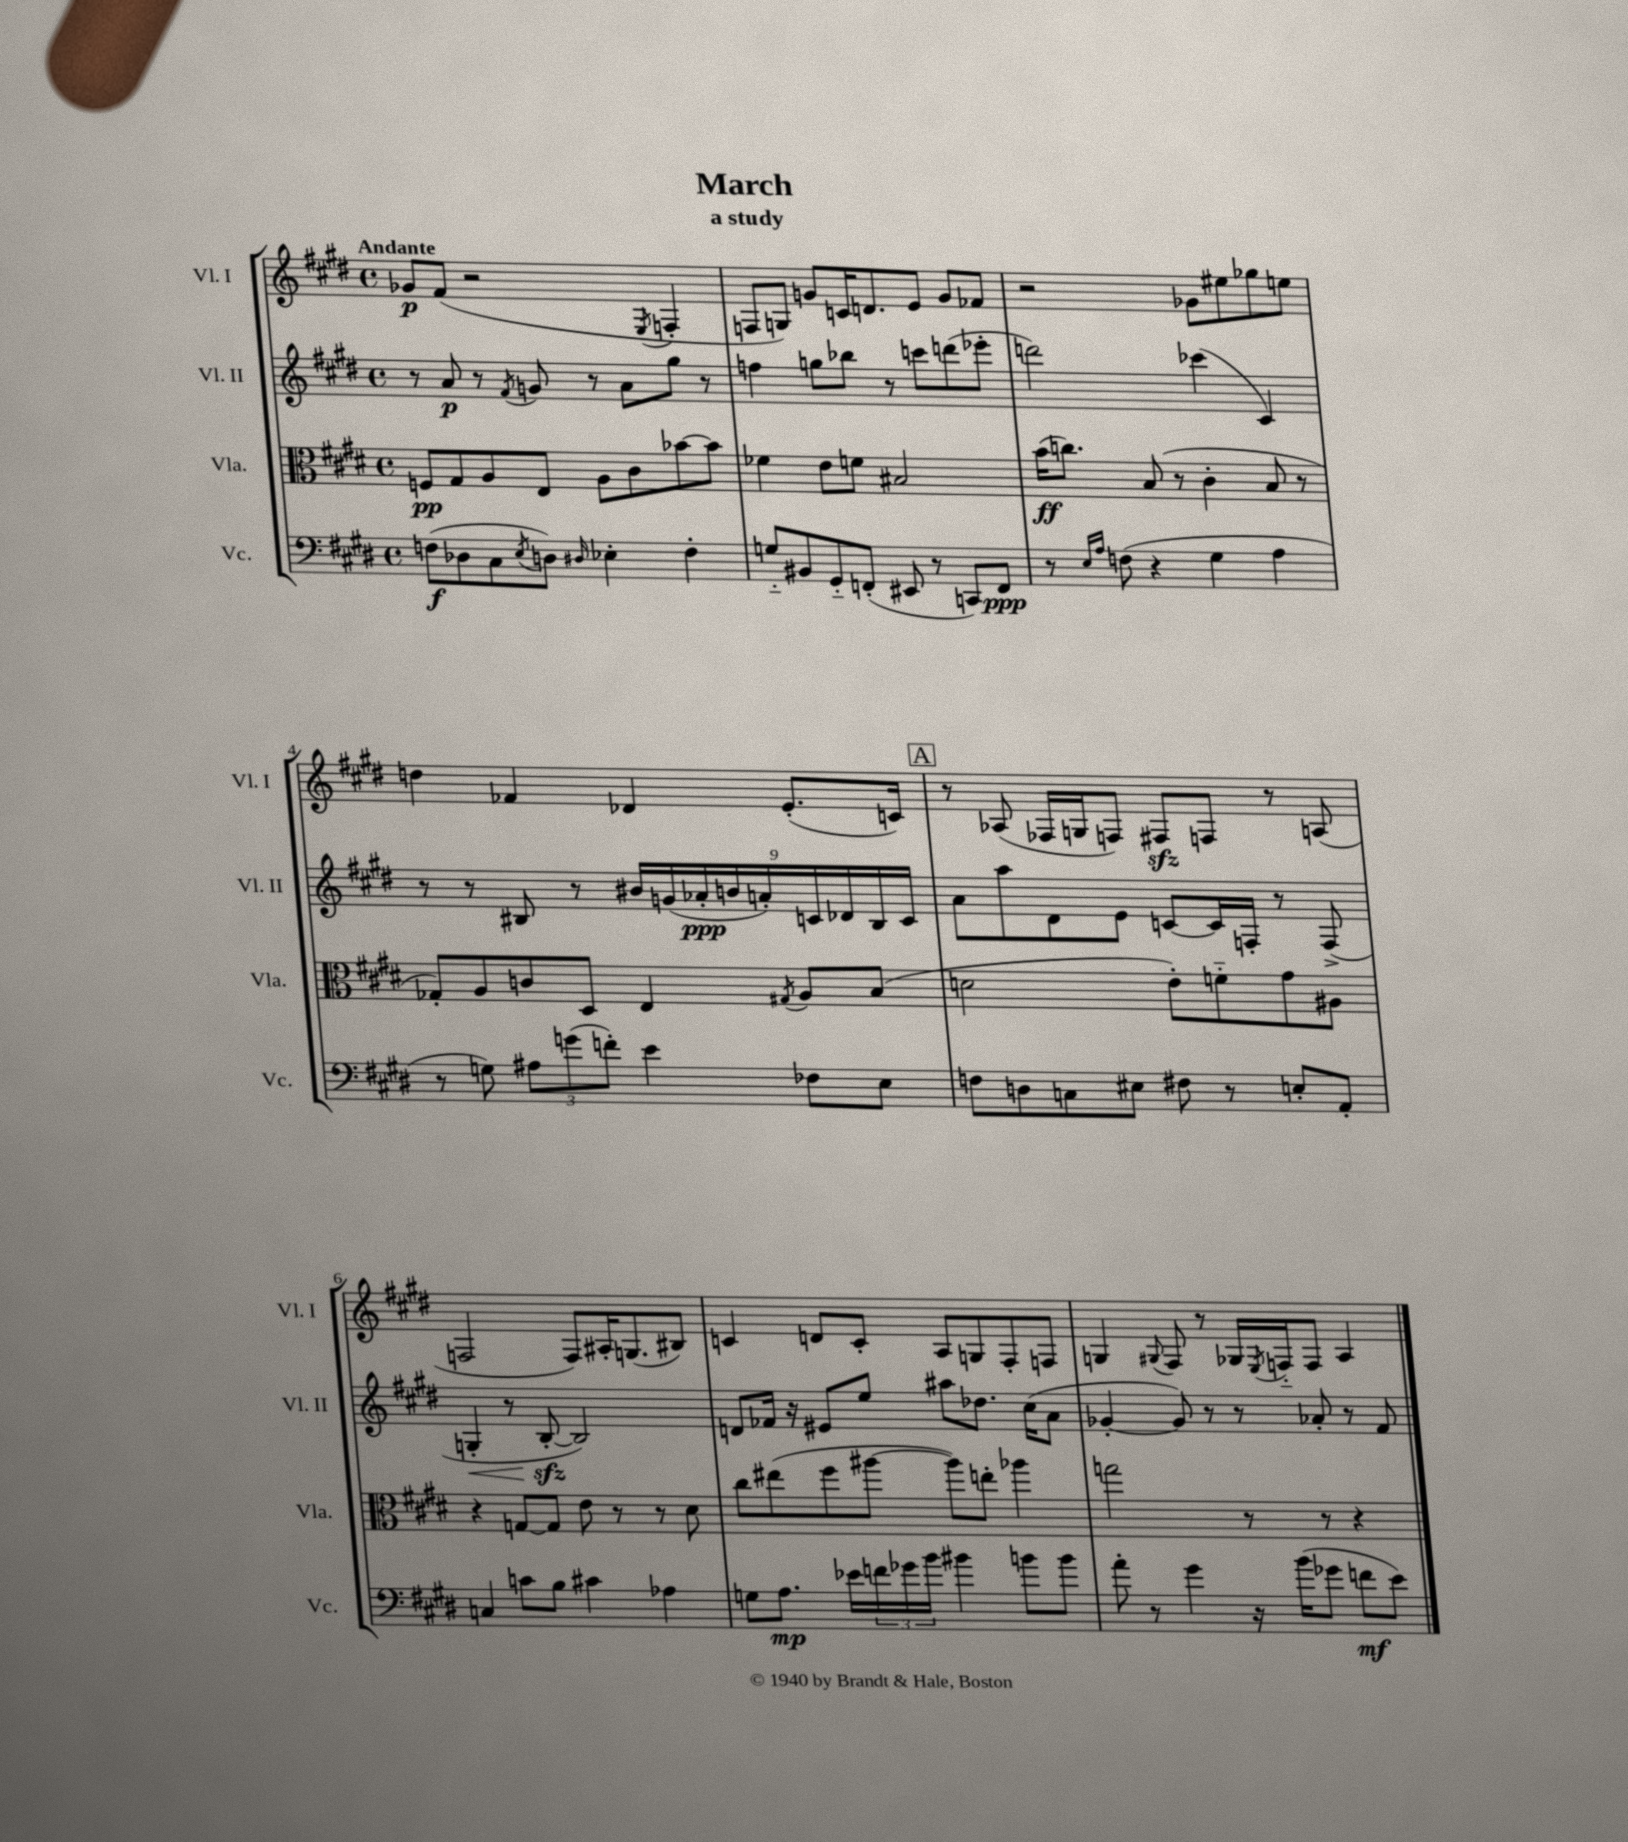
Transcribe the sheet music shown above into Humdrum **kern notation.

**kern	**dynam	**kern	**dynam	**kern	**dynam	**kern	**dynam
*part4	*part4	*part3	*part3	*part2	*part2	*part1	*part1
*staff4	*staff4	*staff3	*staff3	*staff2	*staff2	*staff1	*staff1
*I"Vc.	*	*I"Vla.	*	*I"Vl. II	*	*I"Vl. I	*
*I'Vc.	*	*I'Vla.	*	*I'Vl. II	*	*I'Vl. I	*
*clefF4	*	*clefC3	*	*clefG2	*	*clefG2	*
*k[f#c#g#d#]	*	*k[f#c#g#d#]	*	*k[f#c#g#d#]	*	*k[f#c#g#d#]	*
*M4/4	*	*M4/4	*	*M4/4	*	*M4/4	*
*met(c)	*	*met(c)	*	*met(c)	*	*met(c)	*
=1	=1	=1	=1	=1	=1	=1	=1
!	!	!	!	!	!	!LO:TX:a:B:t=Andante	!
(8Fn\L	f	8Fn/L	pp	8r	.	8g-X/L	p
8D-X\	.	8G#/	.	8a/	p	(8f#/J	.
8C#\	.	8A/	.	8r	.	2r	.
8qE/	.	.	.	8qf#/	.	.	.
8Dn\J)	.	8E/J	.	8gn/	.	.	.
16qqD#X/	.	.	.	.	.	.	.
4E-X'\	.	8A\L	.	8r	.	.	.
.	.	8c#\	.	8a\L	.	.	.
.	.	.	.	.	.	8qE/	.
4F'\	.	[8b-X\	.	8gg#\J	.	4Fn'/	.
.	.	8b-\J]	.	8r	.	.	.
=2	=2	=2	=2	=2	=2	=2	=2
8Gn/L	.	4f-X\	.	4ffn\	.	8Fn/L	.
8BB#X/	.	.	.	.	.	8Gn/J)	.
8GG#/	.	8e\L	.	8ggn\L	.	8gn/L	.
(8FFn'/J	.	8fn\J	.	8bb-X\J	.	16cn/K	.
.	.	.	.	.	.	8.dn/	.
8EE#X/	.	2B#X/	.	8r	.	.	.
8r	.	.	.	8cccn\L	.	8e/J	.
8CCn/L)	.	.	.	(8dddn\	.	8g/L	.
8FF/J	ppp	.	.	8eee-X'\J	.	8f-X/J	.
=3	=3	=3	=3	=3	=3	=3	=3
8r	.	(16b\KL	ff	2dddn\)	.	2r	.
.	.	8.ccn\J)	.	.	.	.	.
16qqE/LL	.	.	.	.	.	.	.
16qqA/JJ	.	.	.	.	.	.	.
(8Fn\	.	.	.	.	.	.	.
4r	.	(8B/	.	.	.	.	.
.	.	8r	.	.	.	.	.
4G#\	.	4c#'\	.	(4ccc-X\	.	8g-X\L	.
.	.	.	.	.	.	8ee#X\	.
4A\	.	8B/	.	4c#/)	.	8gg-X\	.
.	.	8r	.	.	.	8een\J	.
!!LO:LB:g=z
=4	=4	=4	=4	=4	=4	=4	=4
8r	.	8G-X'/L)	.	8r	.	4ddn\	.
8Gn\)	.	8A/	.	8r	.	.	.
12A#X\L	.	8cn/	.	8B#X/	.	4f-X/	.
(12gn\	.	.	.	.	.	.	.
.	.	8D#/J	.	8r	.	.	.
12fn'\J)	.	.	.	.	.	.	.
4e\	.	4E/	.	18b#X/LL	.	4d-X/	.
.	.	.	.	(18gn/	.	.	.
.	.	.	.	18a-X'/	ppp	.	.
.	.	.	.	18bn/	.	.	.
.	.	.	.	18an'/)	.	.	.
.	.	8qG#X/	.	.	.	.	.
8F-X\L	.	8A/L	.	.	.	(8.e'/L	.
.	.	.	.	18cn/	.	.	.
.	.	.	.	18d-X/	.	.	.
8E\J	.	(8B/J	.	.	.	.	.
.	.	.	.	18B#/	.	.	.
.	.	.	.	.	.	16cn/Jk)	.
.	.	.	.	18c/JJ	.	.	.
!!LO:REH:place=s1:t=A
=5	=5	=5	=5	=5	=5	=5	=5
8Fn\L	.	2dn\	.	8a\L	.	8r	.
8Dn\	.	.	.	8aa\	.	(8A-X/	.
8Cn\	.	.	.	8d#\	.	16F-X/LL	.
.	.	.	.	.	.	16Gn/J	.
8E#X\J	.	.	.	8e\J	.	8Fn/J)	.
8F#X\	.	8e'\L)	.	[8cn/L	.	8F#Xzz/L	.
8r	.	8fn\	.	16c/L]	.	8Fn/J	.
.	.	.	.	16Fn'/JJ	.	.	.
8En'/L	.	8g#\	.	8r	.	8r	.
8AA'/J	.	8A#X\J	.	(8F^/	.	(8An/	.
!!LO:LB:g=z
=6	=6	=6	=6	=6	=6	=6	=6
!	!	!	!	!	!LO:HP:b	!	!
4Cn/	.	4r	.	4Gn'/	<	2Fn/	.
8cn\L	.	[8Gn/L	.	8r	.	.	.
8B\J	.	8G/J]	.	[8Bzz'/	.	.	.
4c#X\	.	8e\	.	2B/])	[	8F/L)	.
.	.	8r	.	.	.	16A#X'/K	.
.	.	.	.	.	.	(8.Gn/	.
4A-X\	.	8r	.	.	.	.	.
.	.	8d#\	.	.	.	8B#X/J)	.
=7	=7	=7	=7	=7	=7	=7	=7
8Gn\L	.	8cc#\L	.	8dn/L	.	4cn/	.
8.A\J	mp	(8ee#X\	.	16f-X/Jk	.	.	.
.	.	.	.	16r	.	.	.
.	.	8ff#\	.	8e#X/L	.	8dn/L	.
16e-X\LL	.	.	.	.	.	.	.
24fn\	.	[8aa#X\J	.	8ee/J	.	8c'/J	.
24g-X\	.	.	.	.	.	.	.
24b\JJ	.	.	.	.	.	.	.
4b#X\	.	8aa#\L])	.	8aa#X\L	.	8A/L	.
.	.	8een'\J	.	8.dd-X\J	.	8Gn/	.
8bn\L	.	4aa-X\	.	.	.	8F#'/	.
.	.	.	.	(16cc#\KL	.	.	.
8b\J	.	.	.	8a\J	.	8Fn/J	.
=8	=8	=8	=8	=8	=8	=8	=8
8a'\	.	2ggn\	.	[4g-X'/	.	4Gn/	.
8r	.	.	.	.	.	.	.
.	.	.	.	.	.	8qqG#X/	.
4g#\	.	.	.	8g-/])	.	8F#/	.
.	.	.	.	8r	.	8r	.
16r	.	8r	.	8r	.	16G-X/LL	.
.	.	.	.	.	.	8qE/	.
(16b\KL	.	.	.	.	.	16Fn/J	.
8g-X\J	.	8r	.	8a-X'/	.	8F/J	.
8fn\L	mf	4r	.	8r	.	4A/	.
8e\J)	.	.	.	8f#/	.	.	.
==	==	==	==	==	==	==	==
*-	*-	*-	*-	*-	*-	*-	*-
